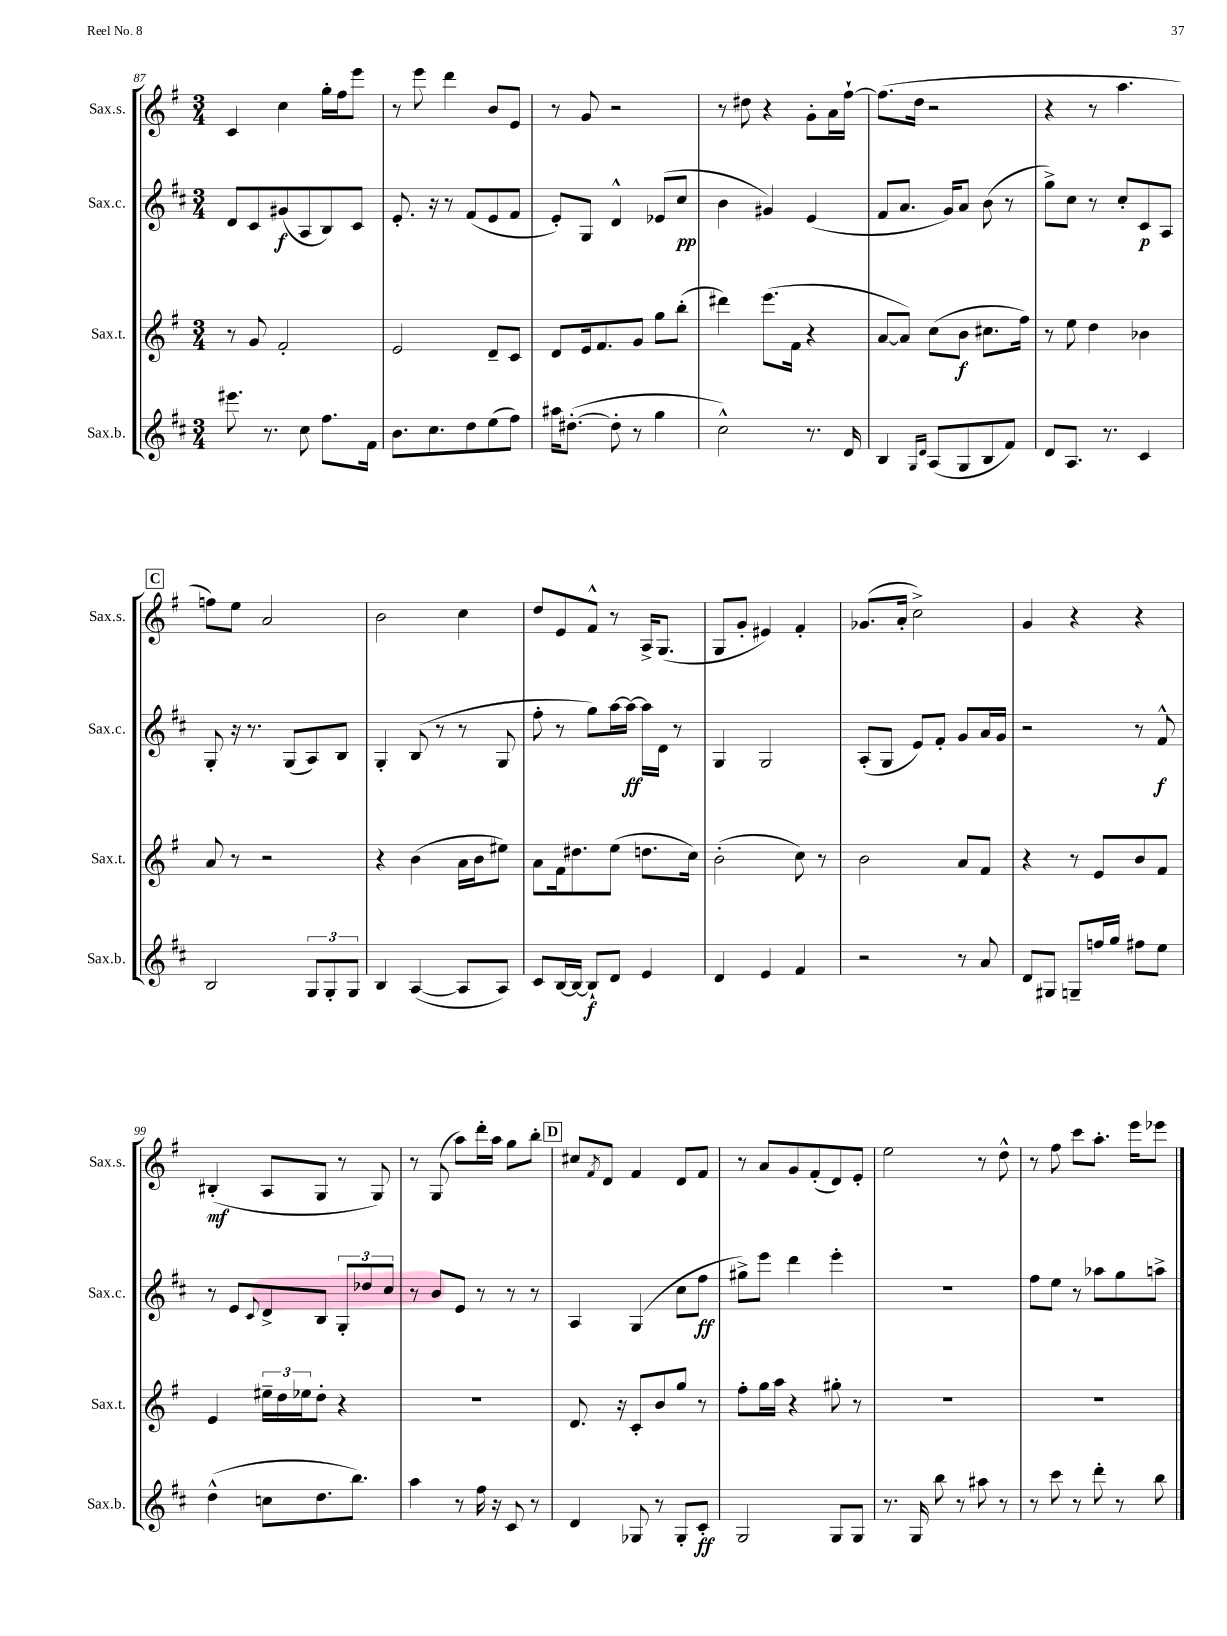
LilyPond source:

<<
\new StaffGroup <<
\new Staff = "s0" \with { instrumentName = "Sax.s." shortInstrumentName = "Sax.s." } {
    \clef treble \key g \major \numericTimeSignature \time 3/4
    c'4 c''4 g''16-. fis''16 e'''8 |
    r8 e'''8 d'''4 b'8 e'8 |
    r8 g'8 r2 |
    r8 dis''8 r4 g'8-. a'16 fis''16~-! |
    fis''8.( d''16 r2 |
    r4 r8 a''4. |
    \mark \markup { \box "C" } f''8) e''8 a'2 |
    b'2 c''4 |
    d''8 e'8 fis'8-^ r8 a16-> g8.( |
    g8 g'8-. eis'4) fis'4-. |
    ges'8.( a'16-. c''2->) |
    g'4 r4 r4 |
    bis4-.\mf( a8 g8 r8 g8) |
    r8 g8( a''8) d'''16-. a''16 g''8 b''8-. |
    \mark \markup { \box "D" } cis''8 \acciaccatura { fis'8 } d'8 fis'4 d'8 fis'8 |
    r8 a'8 g'8 fis'8-.( d'8) e'8-. |
    e''2 r8 d''8-^ |
    r8 fis''8 c'''8 a''8.-. e'''16 ees'''8 \bar "|." |
}
\new Staff = "s1" \with { instrumentName = "Sax.c." shortInstrumentName = "Sax.c." } {
    \clef treble \key d \major \numericTimeSignature \time 3/4
    d'8 cis'8 gis'8\f( a8 b8) cis'8 |
    e'8.-. r16 r8 fis'8( e'8 fis'8 |
    e'8-.) g8 d'4-^ ees'8( cis''8\pp |
    b'4 gis'4) e'4( |
    fis'8 a'8. g'16) a'8 b'8( r8 |
    g''8->) cis''8 r8 cis''8-. cis'8\p a8 |
    \mark \markup { \box "C" } g8-. r16 r8. g8( a8) b8 |
    g4-. b8( r8 r8 g8 |
    fis''8-. r8 g''8) a''16~ a''16~\ff a''16 d'16 r8 |
    g4 g2 |
    a8-.( g8 e'8) fis'8-. g'8 a'16 g'16 |
    r2 r8 fis'8-^\f |
    r8 e'8 \appoggiatura { cis'8 } d'8-> b8 \tuplet 3/2 { g8-. des''8 cis''8 } |
    r8 b'8 e'8 r8 r8 r8 |
    \mark \markup { \box "D" } a4 g4( cis''8 fis''8\ff |
    gis''8->) e'''8 d'''4 e'''4-. |
    R2. |
    fis''8 e''8 r8 aes''8 g''8 a''8-> \bar "|." |
}
\new Staff = "s2" \with { instrumentName = "Sax.t." shortInstrumentName = "Sax.t." } {
    \clef treble \key g \major \numericTimeSignature \time 3/4
    r8 g'8 fis'2-. |
    e'2 d'8-- c'8 |
    d'8 e'16 fis'8. g'8 g''8 b''8-.( |
    dis'''4) e'''8.( fis'16 r4 |
    a'8~ a'8) c''8( b'8\f cis''8. fis''16) |
    r8 e''8 d''4 bes'4 |
    \mark \markup { \box "C" } a'8 r8 r2 |
    r4 b'4( a'16 b'16 eis''8) |
    a'8 fis'16 dis''8. e''8( d''8. c''16) |
    b'2-.( c''8) r8 |
    b'2 a'8 fis'8 |
    r4 r8 e'8 b'8 fis'8 |
    e'4 \tuplet 3/2 { eis''16-- d''16 ees''16 } d''8-. r4 |
    R2. |
    \mark \markup { \box "D" } d'8. r16 c'8-. b'8 g''8 r8 |
    fis''8-. g''16 a''16 r4 gis''8-. r8 |
    R2. |
    R2. \bar "|." |
}
\new Staff = "s3" \with { instrumentName = "Sax.b." shortInstrumentName = "Sax.b." } {
    \clef treble \key d \major \numericTimeSignature \time 3/4
    eis'''8. r8. cis''8 fis''8. fis'16 |
    b'8. cis''8. d''8 e''8( fis''8) |
    ais''16 dis''8.~-.( dis''8-. r8 g''4 |
    cis''2-^) r8. d'16 |
    b4 \grace { g16 d'16 } a8( g8 b8 fis'8) |
    d'8 a8. r8. cis'4 |
    \mark \markup { \box "C" } b2 \tuplet 3/2 { g8 g8-. g8 } |
    b4 a4~( a8 a8) |
    cis'8 b16~ b16~ b8-!\f d'8 e'4 |
    d'4 e'4 fis'4 |
    r2 r8 a'8 |
    d'8 gis8 g8-- f''16 g''16 fis''8 e''8 |
    d''4-^( c''8 d''8. b''8.) |
    a''4 r8 fis''16 r16 cis'8 r8 |
    \mark \markup { \box "D" } d'4 ges8 r8 ges8-. cis'8-.\ff |
    g2 g8 g8 |
    r8. g16 b''8 r8 ais''8 r8 |
    r8 cis'''8 r8 d'''8-. r8 b''8 \bar "|." |
}
>>
>>
\layout { \context { \Score currentBarNumber = #87 } }
